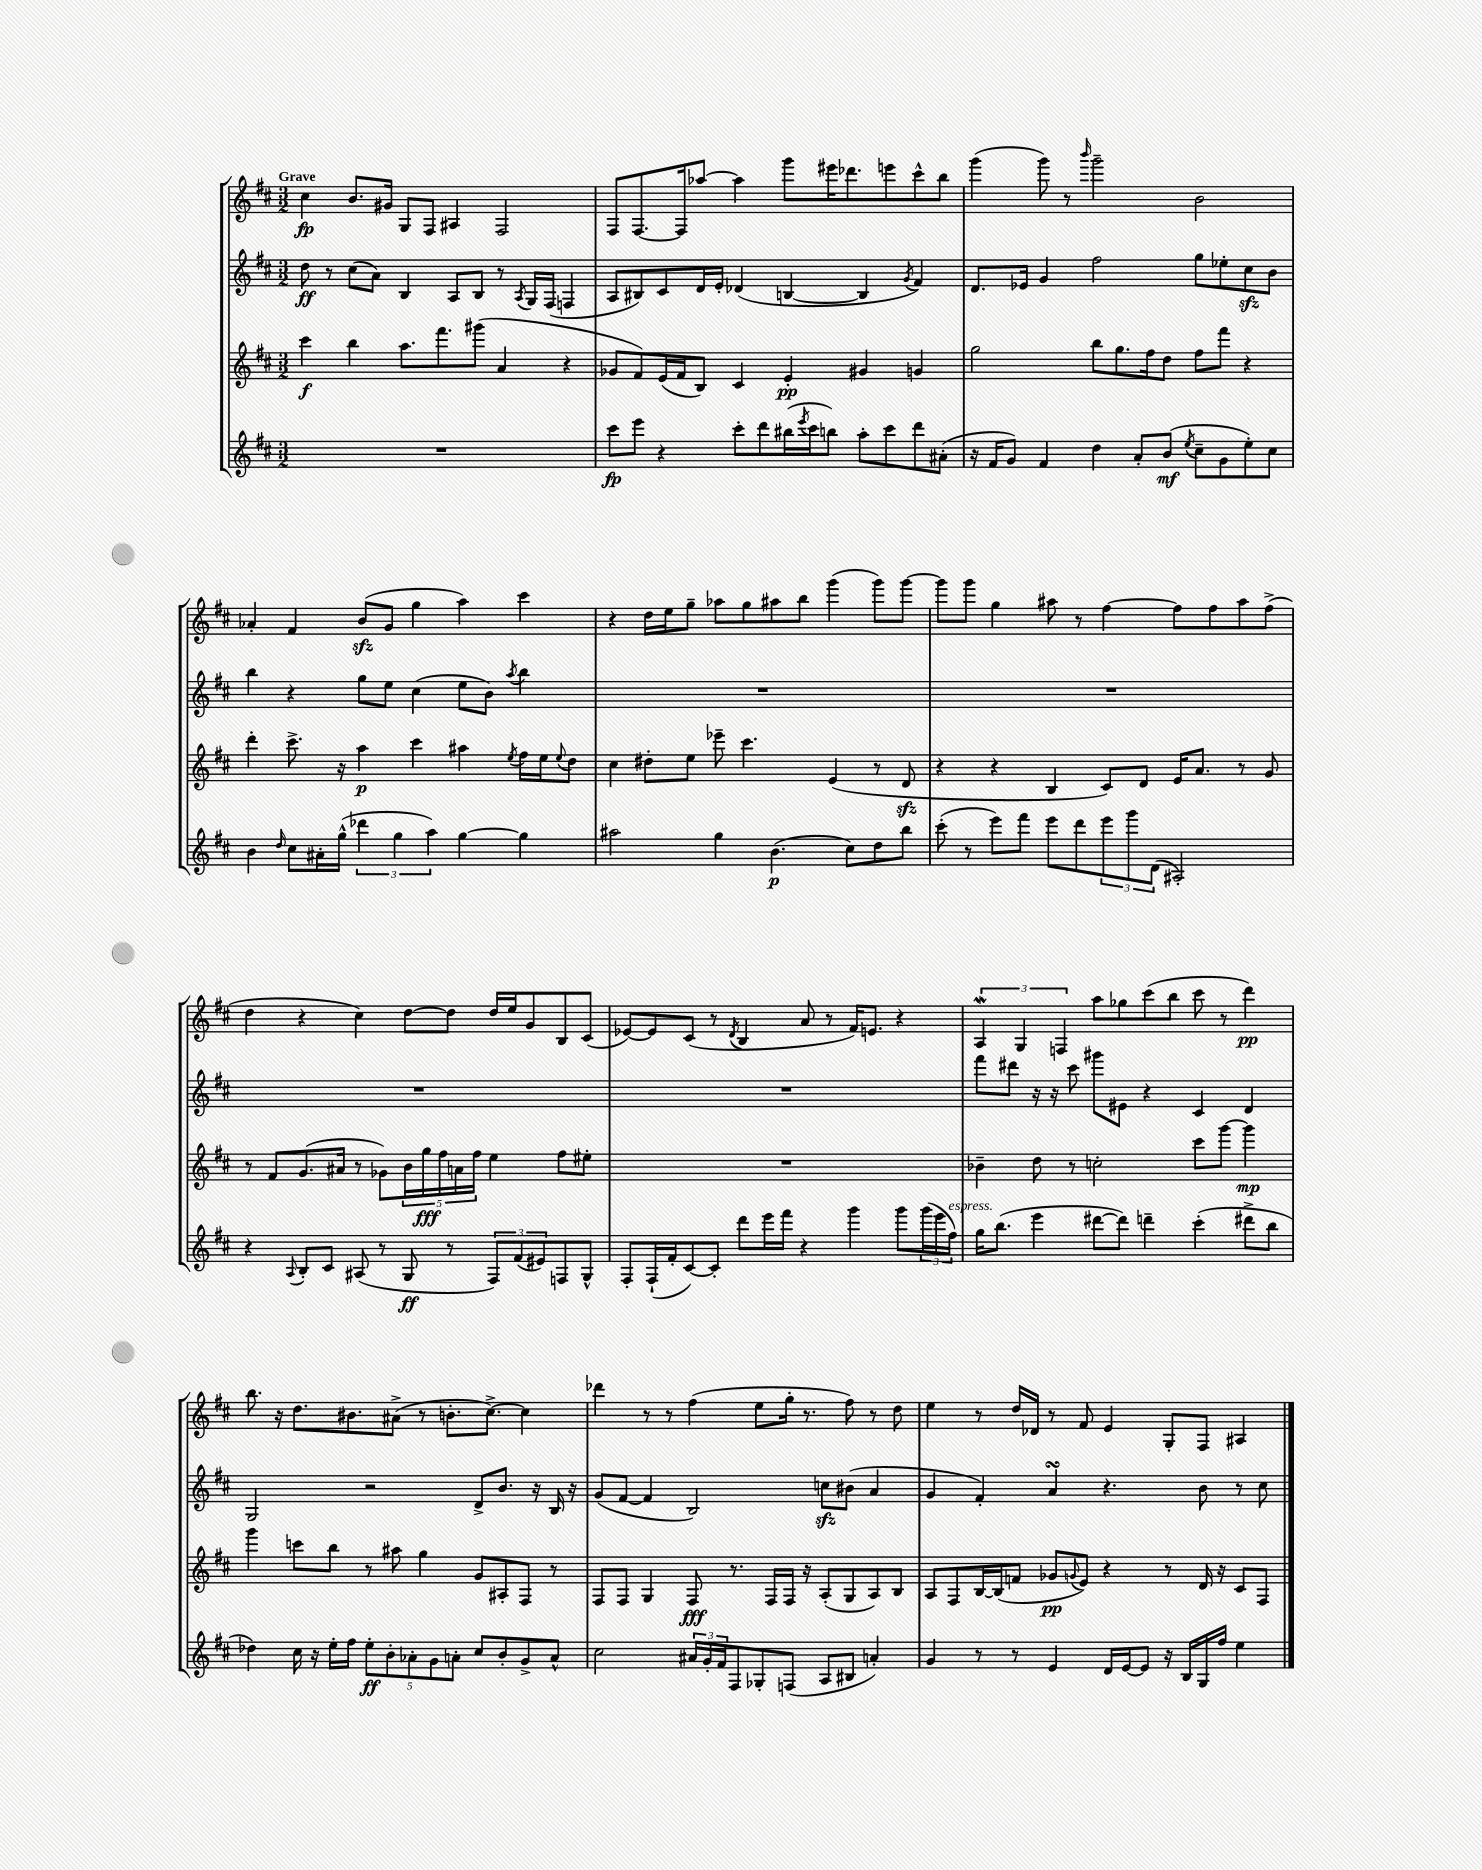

**kern	**kern	**kern	**kern
*staff4	*staff3	*staff2	*staff1
*clefG2	*clefG2	*clefG2	*clefG2
*k[f#c#]	*k[f#c#]	*k[f#c#]	*k[f#c#]
*M3/2	*M3/2	*M3/2	*M3/2
1.r	4ccc#\	8dd\	4cc#\
.	.	8r	.
.	4bb\	(8cc#\L	8.b/L
.	.	8a\J)	.
.	.	.	16g#/Jk
.	8.aa\L	4B/	8G/L
.	.	.	8F#/J
.	8.fff#\	.	.
.	.	8A/L	4A#/
.	(8ggg#\J	8B/J	.
.	4a/	8r	2F#/
.	.	8qA/	.
.	.	16G/LL	.
.	.	(16F#/JJ	.
.	4r	4F/	.
=	=	=	=
8ccc#\L	8g-/L	8A/L	8F#/L
8eee\J	8f#/)	8B#/)	[8.F#/
4r	(16e/L	8c#/	.
.	16f#/J	.	16F#/]k
.	8B/J)	16d/L	[8aa-/J
.	.	16e'/JJ	.
8ccc#'\L	4c#/	(4d-/	4aa-\]
8ddd\	.	.	.
(16bb#\L	4e'/	[4B/	8ggg\L
8qeee/	.	.	.
16ccc#\J	.	.	.
8bb\J)	.	.	16eee#\K
.	.	.	8.ddd-\
8aa'\L	4g#/	4B/]	.
8ccc#\	.	.	8eee\
.	.	8qg/	.
8ddd\	4g/	4f#/)	8ccc#^^\
(8a#'\J	.	.	8bb\J
=	=	=	=
16r	2gg\	8.d/L	(4ggg\
16f#/LK	.	.	.
8g/J)	.	.	.
.	.	16e-/Jk	.
4f#/	.	4g/	8ggg\)
.	.	.	8r
.	.	.	16qqbbb/
4dd\	8bb\L	2ff#\	2ggg~\
.	8.gg\	.	.
8a'/L	.	.	.
.	16ff#\k	.	.
(8b/J	8dd\J	.	.
8qee/	.	.	.
8cc#~\L	8ff#\L	8gg\L	2b\
8g\	8fff#\J	8ee-'\	.
8ee'\)	4r	8cc#\	.
8cc#\J	.	8b\J	.
=	=	=	=
4b\	4ddd'\	4bb\	4a-'/
16qqdd/	.	.	.
8cc#\L	8.ccc#^\	4r	4f#/
16a#'\L	.	.	.
(16gg^^\JJ	16r	.	.
6ddd-\	4aa\	8gg\L	(8b/L
.	.	8ee\J	8g/J
6gg\	.	.	.
.	4ccc#\	(4cc#\	4gg\
6aa\)	.	.	.
[4gg\	4aa#\	8ee\L	4aa\)
.	.	8b\J)	.
.	8qee/	8qaa/	.
4gg\]	16ff#\LL	4bb\	4ccc#\
.	16ee\J	.	.
.	8qqee/	.	.
.	8dd\J	.	.
=	=	=	=
2aa#\	4cc#\	1.r	4r
.	8dd#'\L	.	16dd\LL
.	.	.	16ee\J
.	8ee\J	.	8gg~\J
4gg\	8eee-~\	.	8aa-\L
.	4.ccc#\	.	8gg\
(4.b\	.	.	8aa#\
.	.	.	8bb\J
.	(4e/	.	(4ggg\
8cc#\L)	.	.	.
8dd\	8r	.	8ggg\L)
8bb\J	8d/	.	[8ggg\J
=	=	=	=
(8ccc#'\	4r	1.r	8ggg\]L
8r	.	.	8ggg\J
8eee\L)	4r	.	4gg\
8fff#\J	.	.	.
8eee\L	4B/	.	8aa#\
8ddd\	.	.	8r
12eee\	8c#/L)	.	[4ff#\
12ggg\	.	.	.
.	8d/J	.	.
(12d\J	.	.	.
2A#'/)	16e/LK	.	8ff#\]L
.	8.a/J	.	.
.	.	.	8ff#\
.	8r	.	8aa#\
.	8g/	.	(8ff#^\J
=	=	=	=
4r	8r	1.r	4dd\
.	8f#/L	.	.
8qqA/	.	.	.
8B'/L	(8.g/	.	4r
8c#/J	.	.	.
.	16a#/Jk	.	.
(8A#/	8r	.	4cc#\)
8r	8g-\L)	.	.
8G/	20b\L	.	[8dd\L
.	20gg\	.	.
.	20ff#\	.	.
8r	.	.	8dd\]J
.	20a\	.	.
.	20ff#\JJ	.	.
12F#/L)	4ee\	.	16dd/LL
.	.	.	16ee/J
(12f#/	.	.	.
.	.	.	8g/
12e#/)	.	.	.
8F/	8ff#\L	.	8B/
8G^^/J	8ee#'\J	.	(8c#/J
=	=	=	=
8F#'/L	1.r	1.r	[8e-/L)
(16F#`/L	.	.	8e-/]
16f#'/J	.	.	.
[8c#/)	.	.	(8c#/J
8c#'/]J	.	.	8r
.	.	.	8qd/
8ddd\L	.	.	4B/
16eee\L	.	.	.
16fff#\JJ	.	.	.
4r	.	.	8a/
.	.	.	8r
4ggg\	.	.	16f#/LK)
.	.	.	8.e/J
8ggg\L	.	.	4r
(24ggg\L	.	.	.
24eee\	.	.	.
24ff#\JJ)	.	.	.
=	=	=	=
16gg\LK	4b-~\	8fff#\L	6A/
(8.bb\J	.	.	.
.	.	8ddd#\J	.
.	.	.	6G/
4eee\	8dd\	16r	.
.	.	16r	.
.	.	.	6F/
.	8r	8ccc#\	.
[8ddd#\L	2cc'\	8ggg#\L	8aa\L
8ddd#\]J)	.	8e#\J	8gg-\
4ddd~\	.	4r	(8ccc#\
.	.	.	8bb\J
(4ccc#'\	8ccc#\L	4c#/	8ccc#\
.	[8ggg\J	.	8r
8ddd#^\L	4ggg\]	4d/	4ddd\)
8bb\J	.	.	.
=	=	=	=
4dd-\)	4ggg\	2G/	8.bb\
.	.	.	16r
16cc#\	8ccc\L	.	8.dd\L
16r	.	.	.
16ee'\LL	8bb\J	.	.
16ff#\JJ	.	.	8.b#\
10ee'\L	8r	2r	.
10b'\	.	.	.
.	8aa#\	.	(8a#^\J
10a-'\	.	.	.
.	4gg\	.	8r
10g\	.	.	.
.	.	.	8.b'\L
10a'\J	.	.	.
8cc#/L	8g/L	8d^/L	.
.	.	.	[8.cc#^\J)
8b'/	8A#'/	8.b/J	.
8g^/	8F#/J	.	4cc#\]
.	.	16r	.
8a^^/J	8r	16B/	.
.	.	16r	.
=	=	=	=
2cc#\	8F#/L	(8g/L	4ddd-\
.	8F#/J	[8f#/J	.
.	4G/	4f#/]	8r
.	.	.	8r
24a#/LL	8F#/	2B/)	(4ff#\
24g'/	.	.	.
24f#/J	.	.	.
8F#/	8.r	.	.
8G-'/	.	.	8ee\L
.	16F#/LL	.	.
(8F/J	16F#/JJ	.	16gg'\Jk
.	16r	.	8.r
8A/L	(8A'/L	8cc\L	.
8B#/J	8G/	(8b#\J	8ff#\)
4a'/)	8A/)	4a/	8r
.	8B/J	.	8dd\
=	=	=	=
4g/	8A/L	4g/	4ee\
.	8F#/	.	.
8r	[16B/L	4f#'/)	8r
.	(16B/]J	.	.
8r	8f/J	.	16dd/LL
.	.	.	16d-/JJ
4e/	8g-/L	4a/	8r
.	8qqg/	.	.
.	8e/J)	.	8f#/
16d/LL	4r	4.r	4e/
[16e/J	.	.	.
8e/]J	.	.	.
16r	8r	.	8G'/L
16B/LL	.	.	.
16G/	16d/	8b\	8F#/J
16ff#/JJ	16r	.	.
4ee\	8c#/L	8r	4A#/
.	8F#/J	8cc#\	.
==	==	==	==
*-	*-	*-	*-
